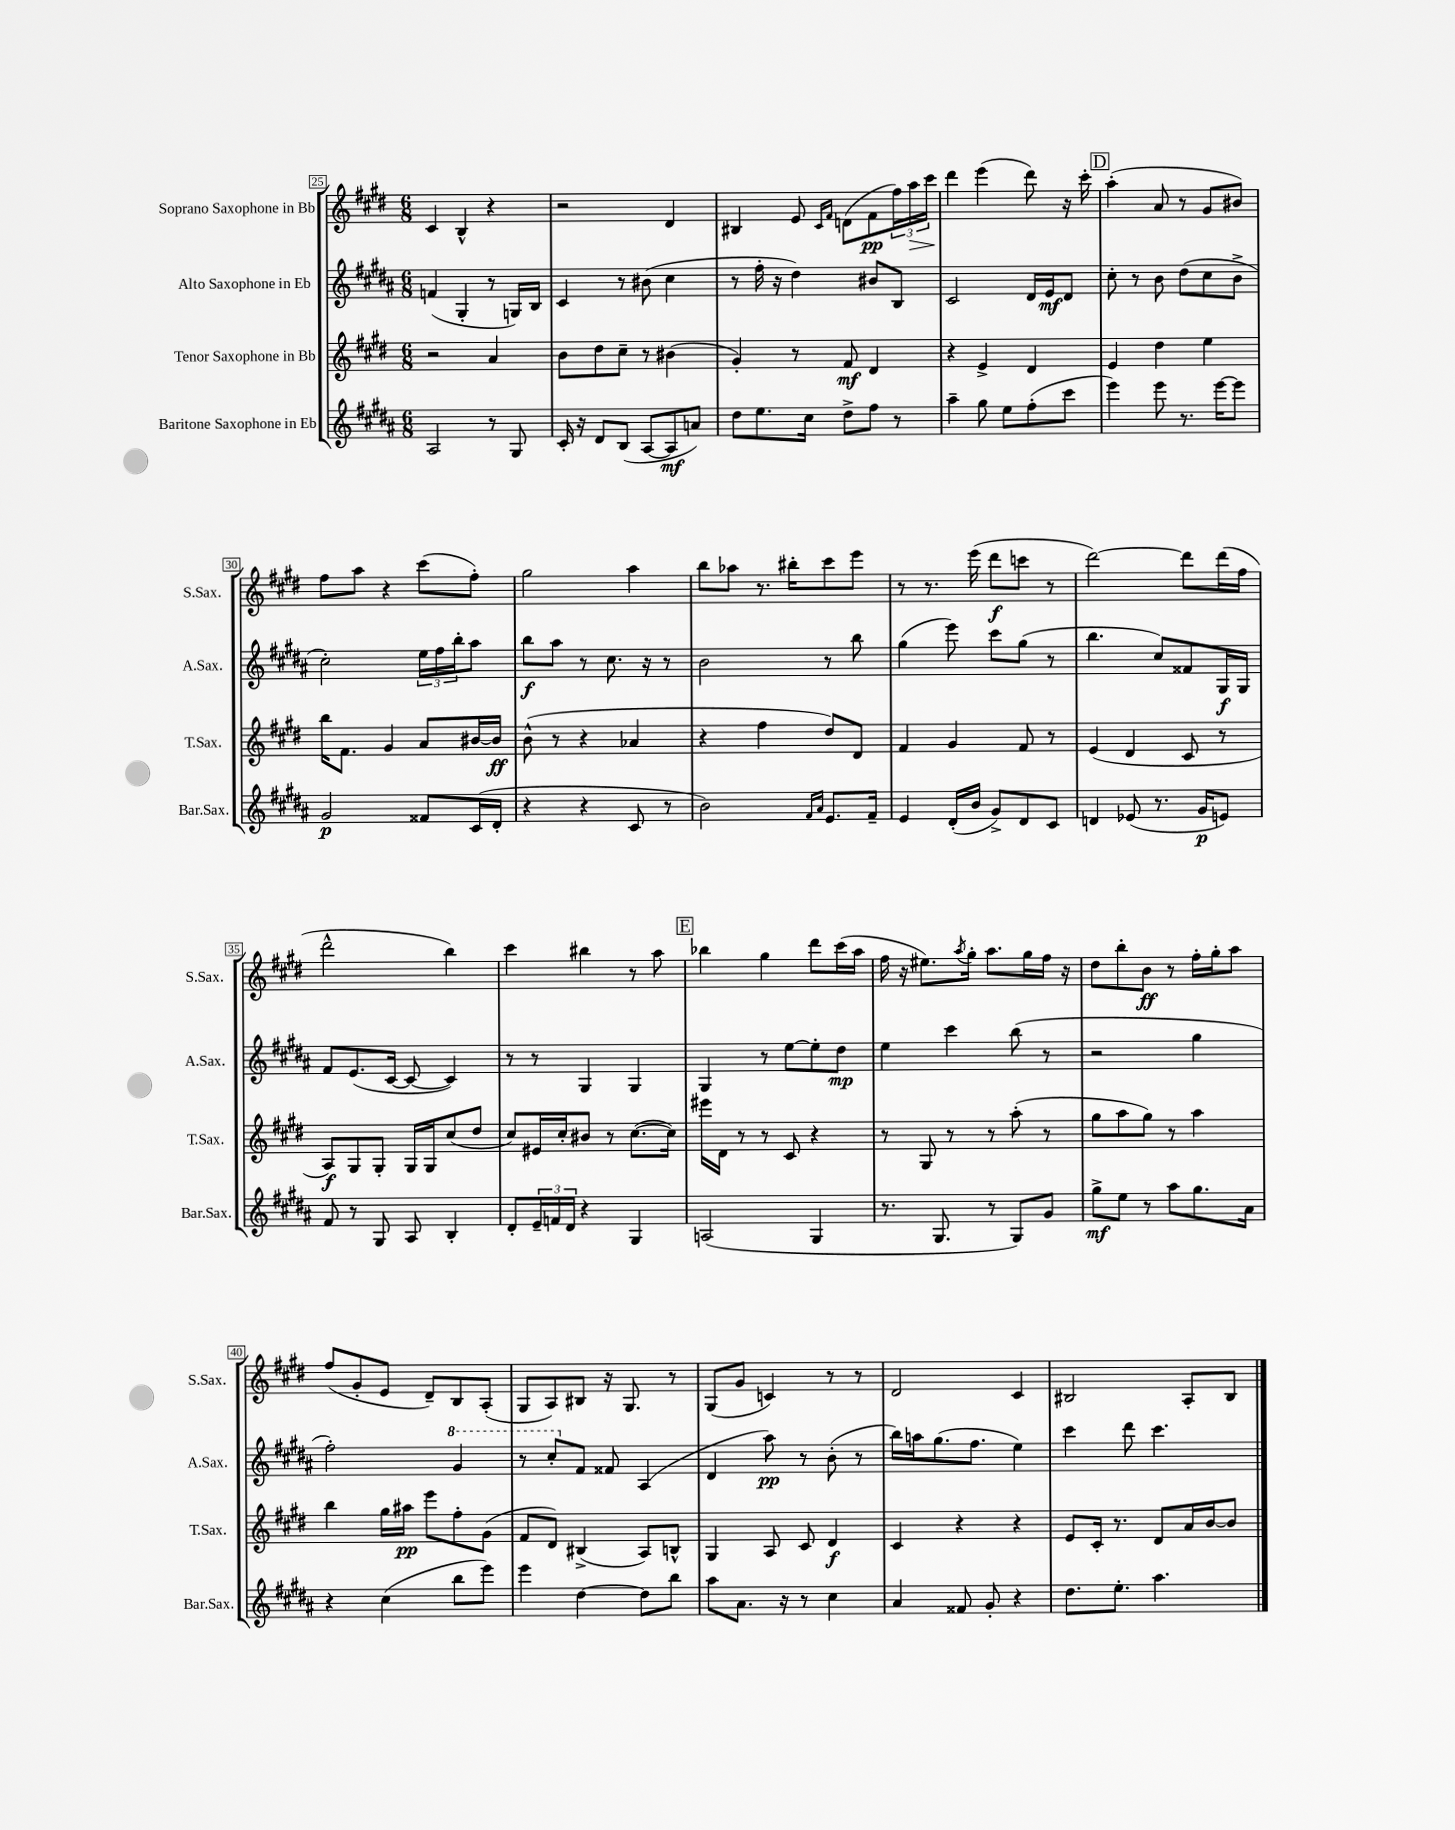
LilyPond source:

<<
\new StaffGroup <<
\new Staff = "s0" \with { instrumentName = "Soprano Saxophone in Bb" shortInstrumentName = "S.Sax." } {
    \clef treble \key e \major \numericTimeSignature \time 6/8
    cis'4 b4-^ r4 |
    r2 dis'4 |
    bis4 e'8 \grace { cis'16 fis'16 } d'8( fis'8\pp \tuplet 3/2 { fis''16) a''16\> cis'''16 } |
    dis'''4\! e'''4( dis'''8) r16 cis'''16-. |
    \mark \markup { \box "D" } a''4-.( a'8 r8 gis'8 bis'8) |
    fis''8 a''8 r4 cis'''8( fis''8-.) |
    gis''2 a''4 |
    b''8 aes''8 r8. bis''16-. cis'''8 e'''8 |
    r8 r8. e'''16( dis'''8\f c'''8 r8 |
    dis'''2~) dis'''8 dis'''16( fis''16 |
    dis'''2-^ b''4) |
    cis'''4 bis''4 r8 a''8 |
    \mark \markup { \box "E" } bes''4 gis''4 dis'''8 cis'''16( a''16 |
    fis''16 r16 eis''8.) \acciaccatura { a''8 } gis''16-. a''8. gis''16 fis''16 r16 |
    dis''8 b''8-. b'8\ff r8 fis''16-. gis''16-. a''8 |
    fis''8( gis'8-. e'8 dis'8--) b8 a8-.( |
    gis8 a8) bis8 r16 gis8. r8 |
    gis8( gis'8 c'4) r8 r8 |
    dis'2 cis'4 |
    bis2 a8-. bis8 \bar "|." |
}
\new Staff = "s1" \with { instrumentName = "Alto Saxophone in Eb" shortInstrumentName = "A.Sax." } {
    \clef treble \key b \major \numericTimeSignature \time 6/8
    f'4( gis4-. r8 g16) b16 |
    cis'4 r8 bis'8( cis''4 |
    r8 fis''16-. r16 dis''4) bis'8 b8 |
    cis'2 dis'16 e'16\mf dis'8 |
    \mark \markup { \box "D" } cis''8-. r8 b'8 dis''8( cis''8 b'8-> |
    cis''2-.) \tuplet 3/2 { e''16 fis''16 b''16-. } ais''8 |
    b''8\f ais''8 r8 cis''8. r16 r8 |
    b'2 r8 b''8 |
    gis''4( e'''8) cis'''8 gis''8( r8 |
    b''4. cis''8) fisis'8 gis16\f gis16 |
    fis'8 e'8.( cis'16~ cis'8~ cis'4) |
    r8 r8 gis4 gis4 |
    \mark \markup { \box "E" } gis4 r8 e''8~ e''8-. dis''8\mp |
    e''4 cis'''4 b''8( r8 |
    r2 gis''4 |
    fis''2-.) \ottava #1 gis''4 |
    r8 cis'''8-. \ottava #0 fis'8 fisis'8 ais4( |
    dis'4 ais''8\pp) r8 b'8-.( r8 |
    b''16) a''16 gis''8.( fis''8. e''4) |
    cis'''4 dis'''8 cis'''4. \bar "|." |
}
\new Staff = "s2" \with { instrumentName = "Tenor Saxophone in Bb" shortInstrumentName = "T.Sax." } {
    \clef treble \key e \major \numericTimeSignature \time 6/8
    r2 a'4 |
    b'8 dis''8 cis''8-- r8 bis'4( |
    gis'4-.) r8 fis'8\mf dis'4 |
    r4 e'4-> dis'4 |
    \mark \markup { \box "D" } e'4 dis''4 e''4 |
    b''16 fis'8. gis'4 a'8 bis'16~ bis'16\ff |
    b'8-^( r8 r4 aes'4 |
    r4 fis''4 dis''8) dis'8 |
    fis'4 gis'4 fis'8 r8 |
    e'4( dis'4 cis'8 r8 |
    a8\f) gis8 gis8-. gis16 gis16 cis''8( dis''8 |
    cis''8) eis'16 cis''16-. bis'8 r8 cis''8.~( cis''16) |
    \mark \markup { \box "E" } eis'''16 dis'16 r8 r8 cis'8 r4 |
    r8 gis8 r8 r8 a''8-.( r8 |
    gis''8 a''8 gis''8) r8 a''4 |
    b''4 gis''16 ais''16\pp e'''8 fis''8-. gis'8( |
    fis'8 dis'8) bis4->( a8) b8-^ |
    gis4 a8 cis'8 dis'4\f |
    cis'4 r4 r4 |
    e'8 cis'16-. r8. dis'8 a'16 b'16~ b'8 \bar "|." |
}
\new Staff = "s3" \with { instrumentName = "Baritone Saxophone in Eb" shortInstrumentName = "Bar.Sax." } {
    \clef treble \key b \major \numericTimeSignature \time 6/8
    ais2 r8 gis8 |
    cis'16-. r16 dis'8 b8( ais8~ ais8\mf a'8) |
    dis''8 e''8. cis''16 dis''8-> fis''8 r8 |
    ais''4-- gis''8 e''8 fis''8-.( cis'''8 |
    \mark \markup { \box "D" } e'''4) e'''8 r8. e'''16~ e'''8 |
    gis'2\p fisis'8 cis'16( dis'16-. |
    r4 r4 cis'8 r8 |
    b'2) \grace { fis'16 ais'16 } e'8. fis'16-- |
    e'4 dis'16-.( b'16 gis'8->) dis'8 cis'8 |
    d'4 ees'8( r8. gis'16\p e'8) |
    fis'8 r8 gis8 ais8 b4-. |
    dis'8-. \tuplet 3/2 { e'16-- f'16 dis'16 } r4 gis4 |
    \mark \markup { \box "E" } a2( gis4 |
    r8. gis8. r8 gis8) gis'8 |
    gis''8->\mf e''8 r8 ais''8 gis''8. ais'16 |
    r4 cis''4( b''8 e'''8) |
    e'''4 dis''4~ dis''8 b''8 |
    ais''8 ais'8. r16 r8 cis''4 |
    ais'4 fisis'8 gis'8-. r4 |
    dis''8. e''8.-. ais''4. \bar "|." |
}
>>
>>
\layout { \context { \Score currentBarNumber = #25 \override BarNumber.stencil = #(make-stencil-boxer 0.1 0.3 ly:text-interface::print) } }
